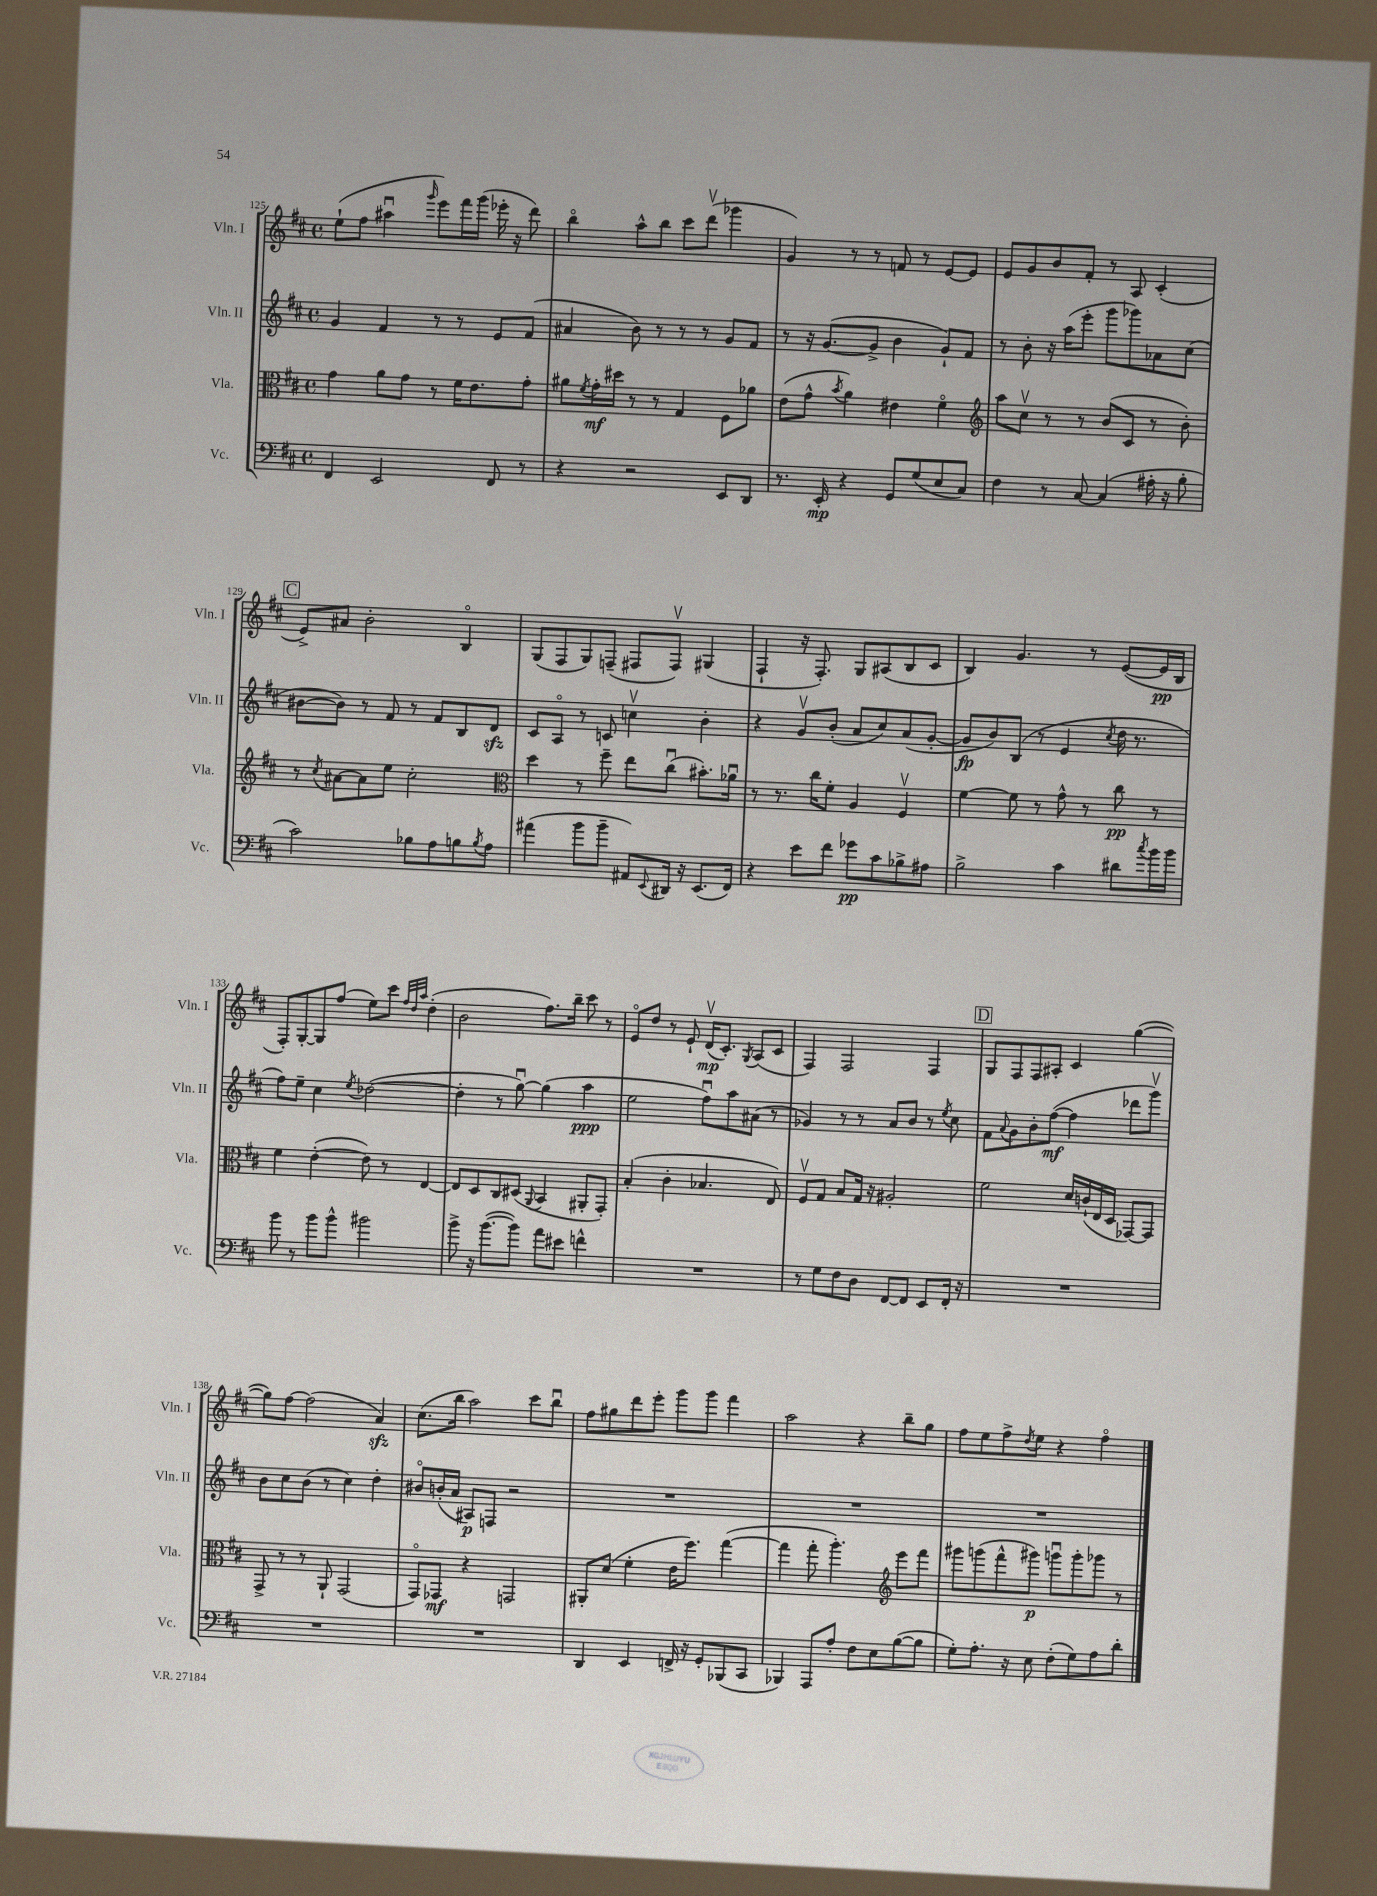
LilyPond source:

<<
\new StaffGroup <<
\new Staff = "s0" \with { instrumentName = "Vln. I" shortInstrumentName = "Vln. I" } {
    \clef treble \key d \major \defaultTimeSignature \time 4/4
    e''8-!( fis''8 ais''4\downbow \grace { g'''16 } e'''8) fis'''16 g'''16( ees'''16-. r16 d'''8) |
    b''4\flageolet a''8-^ b''8 cis'''8 d'''8\upbow( ges'''4 |
    g'4) r8 r8 f'8 r8 e'8~ e'8 |
    e'8 g'8 b'8 fis'8-. r8 a8 cis'4-.( |
    \mark \markup { \box "C" } e'8->) ais'8 b'2-. b4\flageolet |
    g8( fis8 g8) f8--( fis8 fis8\upbow) gis4( |
    fis4-! r16 fis8.-.) g8 ais8( b8 cis'8 |
    b4) g'4. r8 e'8~( e'16\pp b16 |
    fis8-.) g8~-. g8 fis''8( e''8) cis'''8 \grace { fis''32 d''32 a''32 } d''4-.( |
    b'2 fis''8.) b''16-- cis'''8 r8 |
    e'8\flageolet d''8 r8 e'8-! d'16\upbow\mp( cis'8.-.) \acciaccatura { g8 } a8( cis'8 |
    fis4) fis2 fis4 |
    \mark \markup { \box "D" } g8 fis8 fis8 ais8-. cis'4 g''4~( |
    g''8) fis''8~ fis''2( a'4\sfz) |
    cis''8.( b''16 a''2) cis'''8 b''8\downbow |
    fis''8 gis''8 d'''8 e'''8-. g'''8 g'''8 fis'''4 |
    a''2 r4 b''8-- g''8 |
    fis''8 e''8 fis''8-> \acciaccatura { d''8 } e''8 r4 fis''4\flageolet \bar "|." |
}
\new Staff = "s1" \with { instrumentName = "Vln. II" shortInstrumentName = "Vln. II" } {
    \clef treble \key d \major \defaultTimeSignature \time 4/4
    g'4 fis'4 r8 r8 e'8 fis'8( |
    ais'4 b'8) r8 r8 r8 g'8 fis'8 |
    r8 r16 g'8.~( g'8-> b'4 g'8-!) fis'8 |
    r8 b'8-. r16 a''16( e'''8-. g'''8 ges'''8) aes'8 cis''8( |
    \mark \markup { \box "C" } bis'8~ bis'8) r8 fis'8 r8 fis'8 b8 d'8\sfz |
    cis'8 a8\flageolet r8 c'8 c''4\upbow b'4-. |
    r4 g'8\upbow b'8-.( a'8 cis''8) a'8( g'8~-. |
    g'8\fp b'8) b8( r8 e'4 \acciaccatura { cis''8 } d''16 r8. |
    fis''8) e''8-- cis''4 \acciaccatura { e''8 } des''2~( |
    des''4-. r8 g''8~\downbow) g''4( a''4\ppp |
    e''2 fis''8\downbow) a''8 ais'8( r8 |
    ges'4) r8 r8 a'8 b'8 r8 \acciaccatura { e''8 } cis''8 |
    \mark \markup { \box "D" } fis'8 \appoggiatura { a'8 } g'8 b'8-. fis''8~\mf( fis''4 des'''8 g'''8\upbow) |
    b'8 cis''8 b'8( r8 cis''4) d''4-. |
    bis'8\flageolet b'16-.( a'16 ais8\p) f8 r2 |
    R1 |
    R1 |
    R1 \bar "|." |
}
\new Staff = "s2" \with { instrumentName = "Vla." shortInstrumentName = "Vla." } {
    \clef alto \key d \major \defaultTimeSignature \time 4/4
    g'4 a'8 g'8 r8 fis'16 e'8. g'8-. |
    ais'8 \acciaccatura { fis'8 } g'16-.\mf dis''16 r8 r8 g4 fis8 aes'8 |
    e'8( g'8-^ \acciaccatura { b'8 } a'4) eis'4 fis'4\flageolet |
    \clef treble a''8 cis''8\upbow r8 r8 b'8( cis'8 r8 b'8-.) |
    \mark \markup { \box "C" } r8 \acciaccatura { cis''8 } ais'8~ ais'8 e''8 cis''2-. |
    \clef alto d''4 r8 fis''8-- e''8 cis''8\downbow( bis'8.-.) aes'16\downbow |
    r8 r8. cis''16 fis'8-. a4 fis4\upbow |
    fis'4~ fis'8 r8 g'8-^ r8 cis''8\pp r8 |
    fis'4 e'4~-.( e'8) r8 e4~ |
    e8 d8 cis8 dis8( \appoggiatura { a,8 } b,4 ais,8-. g,8-.) |
    b4-.( cis'4-. bes4. e8) |
    fis8\upbow g8 b8 g16 r16 ais2-. |
    \mark \markup { \box "D" } fis'2 d'16 c'16-!( e16 d16 ges,8~) ges,8 |
    g,8-> r8 r8 a,8-! g,2( |
    g,8\flageolet) ges,8\mf r4 g,2 |
    ais,8-. d'8( fis'4-. e'16 fis''8.) g''4~( |
    g''4 g''8-. a''4.-.) \clef treble e'''8 fis'''8 |
    gis'''8 g'''8( fis'''8-^ gis'''8\p) g'''8\downbow g'''8-. ges'''8 r8 \bar "|." |
}
\new Staff = "s3" \with { instrumentName = "Vc." shortInstrumentName = "Vc." } {
    \clef bass \key d \major \defaultTimeSignature \time 4/4
    fis,4 e,2 fis,8 r8 |
    r4 r2 e,8 d,8 |
    r8. e,16-.\mp r4 g,8 g8( e8 cis8) |
    fis4 r8 cis8~ cis4( ais16-. r16 b8-. |
    \mark \markup { \box "C" } cis'2) bes8 a8 b8 \acciaccatura { b8 } a8 |
    ais'4( b'8 b'8-- ais,8) \appoggiatura { e,8 } dis,16 r16 e,8.( fis,16) |
    r4 e'8 fis'8 ges'8\pp cis'8 bes8-> ais8 |
    b2-> cis'4 dis'8 \acciaccatura { cis''8 } b'16 b'16 |
    b'8 r8 b'8 b'8-^ bis'2 |
    b'8-> r16 b'8.~( b'8) a'8 eis'8 f'4-^ |
    R1 |
    r8 g8 fis8 d8 fis,8~ fis,8 e,8 fis,16-. r16 |
    \mark \markup { \box "D" } R1 |
    R1 |
    R1 |
    d,4 e,4 f,16-> r16 g,8-. bes,,8( cis,8 |
    bes,,4) a,,8 a8-. fis8 e8 b8~( b8 |
    g8-.) a8.-. r16 e8 fis8-.( g8) a8 d'8-. \bar "|." |
}
>>
>>
\layout { \context { \Score currentBarNumber = #125 } }
